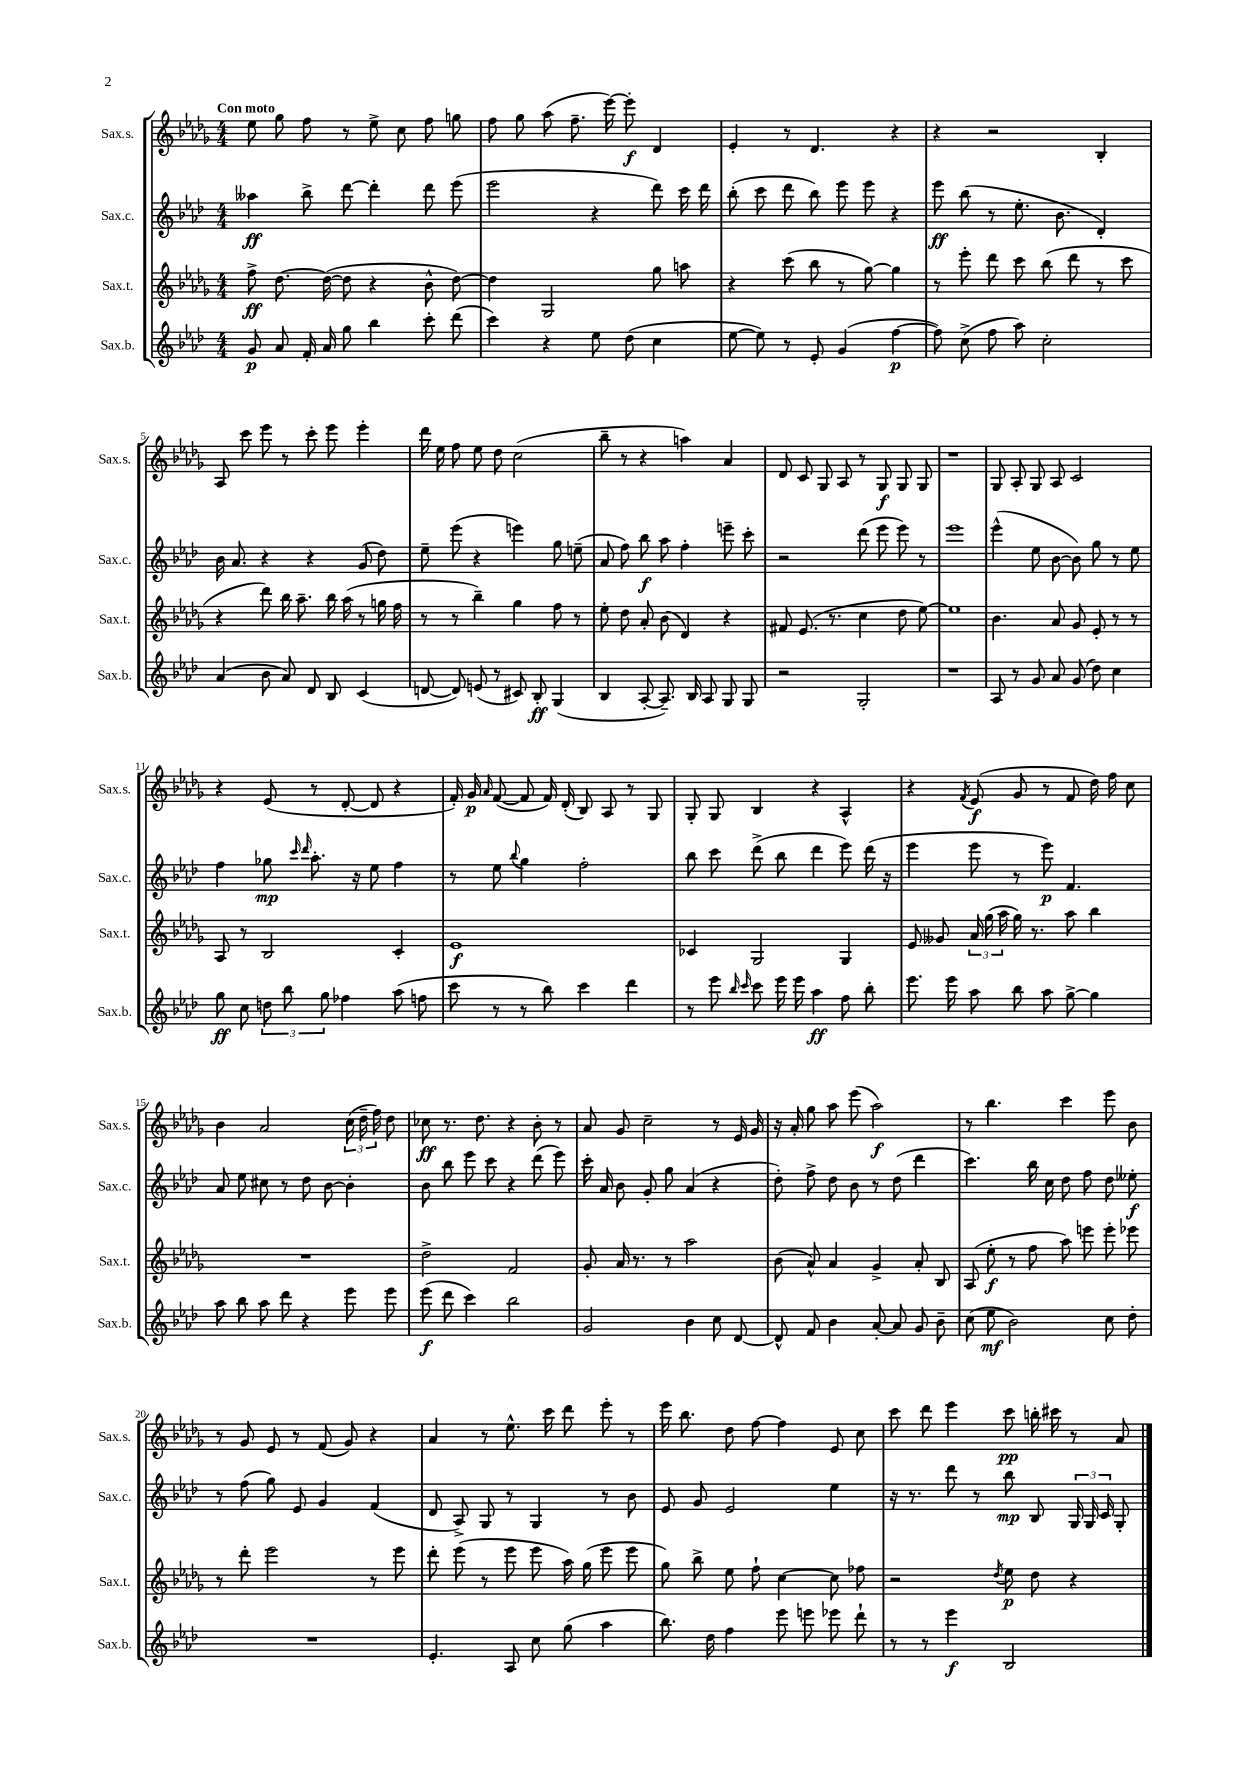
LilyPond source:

<<
\new StaffGroup <<
\new Staff = "s0" \with { instrumentName = "Sax.s." shortInstrumentName = "Sax.s." } {
    \clef treble \key des \major \numericTimeSignature \time 4/4 \tempo "Con moto"
    \autoBeamOff ees''8 ges''8 f''8 r8 ees''8-> c''8 f''8 g''8 |
    f''8 ges''8 aes''8( f''8.-- ees'''16~) ees'''8-.\f des'4 |
    ees'4-. r8 des'4. r4 |
    r4 r2 bes4-. |
    aes8 c'''8 ees'''8 r8 c'''8-. ees'''8 ees'''4-. |
    des'''16 ees''16 f''8 ees''8 des''8 c''2( |
    bes''8-- r8 r4 a''4) aes'4 |
    des'8 c'8 ges8 aes8 r8 ges8\f ges8 ges8 |
    r1 |
    ges8 aes8-. ges8 aes8 c'2 |
    r4 ees'8( r8 des'8~-. des'8 r4 |
    f'16-.) ges'16\p \grace { aes'16 } f'8~( f'8 f'16) des'16-.( bes8) aes8 r8 ges8 |
    ges8-. ges8 bes4 r4 aes4-^ |
    r4 \acciaccatura { f'8 } ees'8\f( ges'8 r8 f'8 des''16) f''16 c''8 |
    bes'4 aes'2 \tuplet 3/2 { c''16( des''16-- f''16) } des''8 |
    ces''8\ff r8. des''8. r4 bes'8-. r8 |
    aes'8 ges'8 c''2-- r8 ees'16 ges'16 |
    r16 aes'16-. ges''8 aes''8 ees'''8( aes''2\f) |
    r8 bes''4. c'''4 ees'''8 bes'8 |
    r8 ges'8 ees'8 r8 f'8( ges'8) r4 |
    aes'4 r8 ees''8.-^ c'''16 des'''8 ees'''8-. r8 |
    ees'''16 bes''8. des''8 f''8~ f''4 ees'8 c''8 |
    c'''8 des'''8 ees'''4 c'''8\pp b''16-. cis'''16 r8 aes'8 \bar "|." |
}
\new Staff = "s1" \with { instrumentName = "Sax.c." shortInstrumentName = "Sax.c." } {
    \clef treble \key aes \major \numericTimeSignature \time 4/4
    \autoBeamOff aeses''4\ff bes''8-> des'''8~ des'''4-. des'''8 ees'''8( |
    ees'''2 r4 des'''8) c'''16 des'''16 |
    bes''8-.( c'''8 des'''8 bes''8) ees'''8 ees'''8 r4 |
    ees'''8\ff bes''8( r8 ees''8.-. bes'8. des'4-.) |
    bes'16 aes'8. r4 r4 g'8( des''8) |
    ees''8-- ees'''8( r4 e'''4) g''8 e''8--( |
    aes'8 f''8) bes''8\f aes''8 f''4-. e'''8-- c'''8-. |
    r2 des'''8( ees'''8 ees'''8) r8 |
    ees'''1 |
    ees'''4-^( ees''8 bes'8~ bes'8) g''8 r8 ees''8 |
    f''4 ges''8\mp \grace { c'''16 des'''16 } aes''8.-. r16 ees''8 f''4 |
    r8 ees''8 \appoggiatura { bes''8 } g''4 f''2-. |
    bes''8 c'''8 des'''8->( bes''8 des'''4 ees'''8) des'''16( r16 |
    ees'''4 ees'''8 r8 ees'''8\p) f'4. |
    aes'8 ees''8 cis''8 r8 des''8 bes'8~ bes'4-. |
    bes'8 bes''8 ees'''8 c'''8 r4 des'''8( ees'''8) |
    c'''16-. aes'16 bes'8 g'8-. g''8 aes'4( r4 |
    des''8-.) f''8-> des''8 bes'8 r8 des''8( des'''4 |
    c'''4.) bes''16 c''16 des''8 f''8 des''8 eeses''8-.\f |
    r8 f''8( g''8) ees'8 g'4 f'4( |
    des'8 aes8->) g8 r8 g4 r8 bes'8 |
    ees'8 g'8 ees'2 ees''4 |
    r16 r8. des'''8 r8 bes''8\mp bes8 \tuplet 3/2 { g16 g16 c'16 } g8-. \bar "|." |
}
\new Staff = "s2" \with { instrumentName = "Sax.t." shortInstrumentName = "Sax.t." } {
    \clef treble \key des \major \numericTimeSignature \time 4/4
    \autoBeamOff f''8->\ff des''8.~ des''16~( des''8 r4 bes'8-^ des''8~) |
    des''4 ges2 ges''8 a''8 |
    r4 c'''8( bes''8 r8 ges''8~) ges''4 |
    r8 ees'''8-. des'''8 c'''8 bes''8( des'''8 r8 c'''8 |
    r4 des'''8) bes''16 aes''8.-- bes''16 aes''16( r8 g''16 f''16 |
    r8 r8 bes''4--) ges''4 f''8 r8 |
    ees''8-. des''8 aes'8-. bes'8( des'4) r4 |
    fis'8 ees'8.( r8. c''4 des''8 ees''8~) |
    ees''1 |
    bes'4. aes'8 ges'8 ees'8-. r8 r8 |
    aes8 r8 bes2 c'4-. |
    ees'1\f |
    ces'4 ges2 ges4 |
    ees'8 geses'8 \tuplet 3/2 { aes'16 ges''16( aes''16 } ges''16) r8. aes''8 bes''4 |
    R1 |
    des''2-> f'2 |
    ges'8-. aes'16 r8. r8 aes''2 |
    bes'8( aes'8-^) aes'4 ges'4-> aes'8-. bes8 |
    aes8( ees''8-.\f r8 f''8 aes''8) e'''8 e'''8-. ees'''8 |
    r8 des'''8-. ees'''2 r8 ees'''8 |
    des'''8-. ees'''8( r8 ees'''8 ees'''8 aes''16) ges''16( ees'''8 ees'''8 |
    ges''8) bes''8-> ees''8 f''8-! c''4~ c''8 fes''8 |
    r2 \acciaccatura { des''8 } ees''8\p des''8 r4 \bar "|." |
}
\new Staff = "s3" \with { instrumentName = "Sax.b." shortInstrumentName = "Sax.b." } {
    \clef treble \key aes \major \numericTimeSignature \time 4/4
    \autoBeamOff g'8\p aes'8 f'16-. aes'16 g''8 bes''4 c'''8-. des'''8( |
    c'''4) r4 ees''8 des''8( c''4 |
    ees''8~ ees''8) r8 ees'8-. g'4( f''4~\p |
    f''8) c''8->( f''8 aes''8) c''2-. |
    aes'4( bes'8 aes'8) des'8 bes8 c'4( |
    d'8~ d'8) e'8( r8 cis'8) bes8-.\ff g4( |
    bes4 aes8~-. aes8.--) bes16 aes8 g8 g8 |
    r2 g2-. |
    r1 |
    aes8 r8 g'8 aes'8 g'8( des''8) c''4 |
    g''8\ff c''8 \tuplet 3/2 { d''8 bes''8 g''8 } fes''4 aes''8( f''8 |
    c'''8 r8 r8 bes''8) c'''4 des'''4 |
    r8 ees'''8 \grace { bes''16 c'''16 } c'''8 ees'''16 ees'''16 aes''4\ff f''8 bes''8-. |
    ees'''8. ees'''16 aes''8 bes''8 aes''8 g''8~-> g''4 |
    aes''8 bes''8 aes''8 des'''8 r4 ees'''8 ees'''8 |
    ees'''8\f( des'''8 c'''4) bes''2 |
    g'2 bes'4 c''8 des'8~ |
    des'8-^ f'8 bes'4 aes'8~-. aes'8 g'8 bes'8-- |
    c''8( ees''8\mf bes'2) c''8 des''8-. |
    R1 |
    ees'4.-. aes8 c''8 g''8( aes''4 |
    bes''8.) des''16 f''4 ees'''8 e'''8 ees'''8 des'''8-! |
    r8 r8 ees'''4\f bes2 \bar "|." |
}
>>
>>
